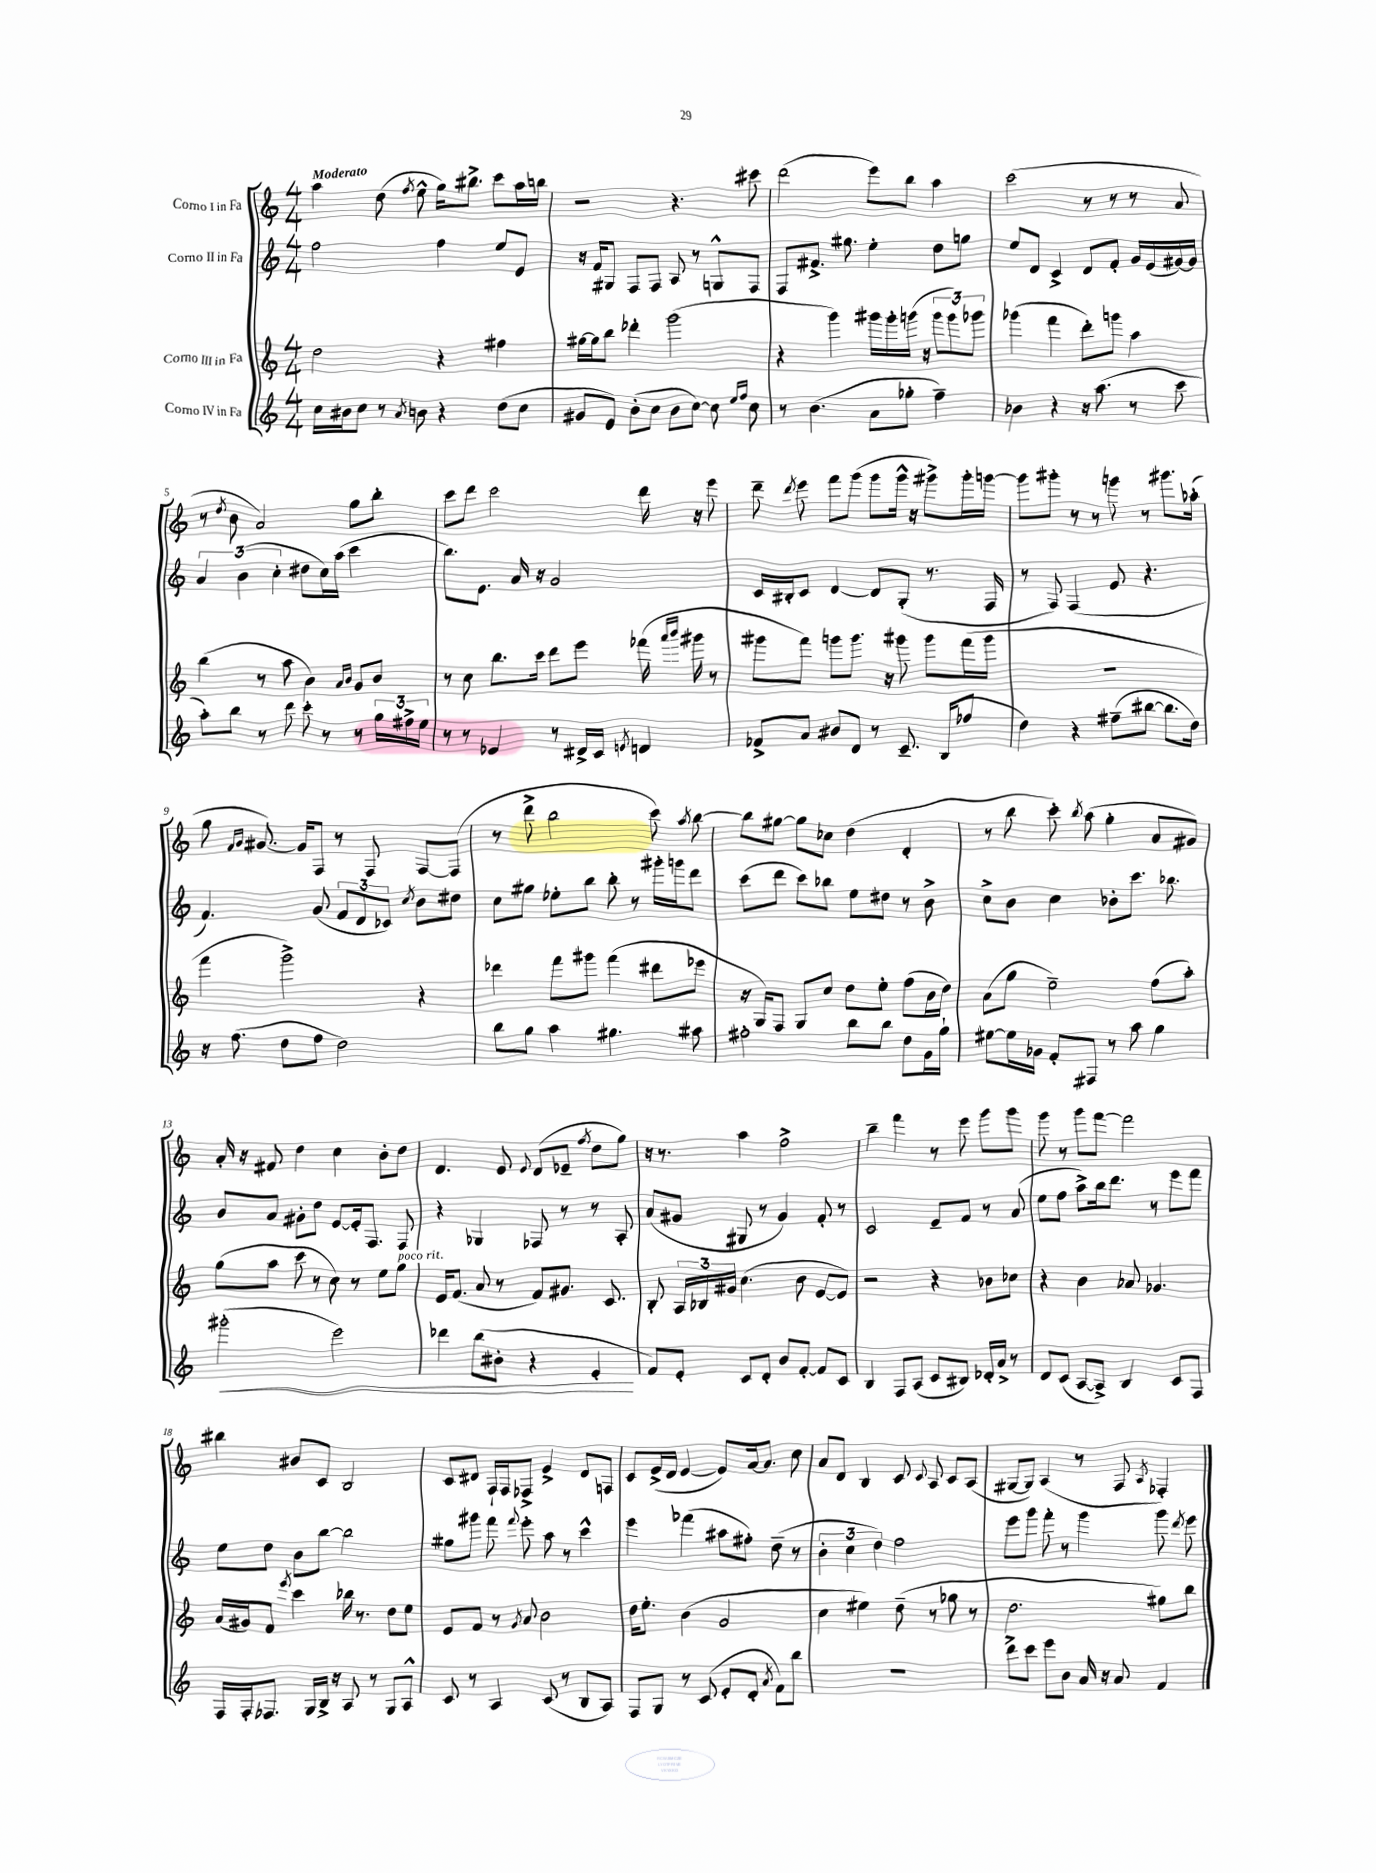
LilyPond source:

<<
\new StaffGroup <<
\new Staff = "s0" \with { instrumentName = "Corno I in Fa" } {
    \clef treble \key c \major \numericTimeSignature \time 4/4 \tempo "Moderato"
    \autoBeamOff a''4 d''8( \acciaccatura { f''8 } e''8-^ g''16[) bis''8.]-> c'''8[ a''16 b''16] |
    r2 r4. cis'''8 |
    d'''2( e'''8[) b''8] a''4 |
    c'''2( r8 r8 r8 a'8 |
    r8 \acciaccatura { d''8 } b'8 a'2) g''8[ b''8]-. |
    c'''8[ d'''8] c'''2 d'''16 r16 e'''8 |
    d'''8-- \acciaccatura { d'''8 } e'''8 f'''8[ g'''8]( g'''8[ g'''16]-^ r16 gis'''8[->) gis'''16-. g'''16]~ |
    g'''8[ gis'''8]-. r8 r8 g'''8 r8 gis'''8.[ aes''16]-.( |
    g''8 \grace { f'16[ g'16] } gis'8.~) gis'16[ f8] r8 f8 f8[~ f8]( |
    r8 d'''8-> b''2 c'''8) \acciaccatura { a''8 } b''8~ |
    b''8[ gis''8]~ gis''8[ ces''8] d''4( d'4-. |
    r8 b''8 c'''8-.) \acciaccatura { b''8 } a''8( g''4-. a'8[ gis'8]) |
    a'16-. r16 fis'8 d''4 c''4 b'8[-. d''8] |
    d'4. e'8 \appoggiatura { e'8 } d'8[( ees'8]-- \acciaccatura { f''8 } d''8[ g''8]) |
    r16 r8. a''4 f''2-> |
    b''4-- f'''4 r8 e'''8 g'''8[ g'''8] |
    g'''8 r8 g'''8[ f'''8]~ f'''2 |
    bis''4 bis'8[ c'8] b2 |
    c'8[ dis'8] f16[-! f16 fes8]-> e'4-> dis'8[ f8] |
    c'8[ e'16->( d'16] e'4~ e'8[) a'16~ a'8.] c''8 |
    a'8[ d'8] b4 c'8 \appoggiatura { c'8 } a8 c'8[ a8]( |
    gis8[~ gis8]) a4( r8 f8 \acciaccatura { a8 } fes4-.) \bar "|." |
}
\new Staff = "s1" \with { instrumentName = "Corno II in Fa" } {
    \clef treble \key c \major \numericTimeSignature \time 4/4
    \autoBeamOff f''2 f''4 e''8[ e'8] |
    r16 f'16[ gis8] f8[ f8] a8 r8 g8[-^ f8] |
    f8[ fis'8.]-> gis''8. e''4-. d''8[ g''8] |
    e''8[ d'8] c'4-> d'8[ f'8]-. g'16[ e'16( gis'16~) gis'16] |
    \tuplet 3/2 { a'4 b'4( c''4-. } dis''8[ c''16) a''16]( c'''4 |
    b''8.[) e'8.] a'16 r16 g'2 |
    c'16[ bis16-. c'8] d'4~ d'8[ g8]-.( r8. f16 |
    r8 f8) f4( e'8 r4. |
    f'4.) g'8( \tuplet 3/2 { f'8[ d'8 ces'8]) } \acciaccatura { c''8 } b'8[ dis''8] |
    c''8[ gis''8] ees''8[-. b''8] b''8-. r8 gis'''16[-. g'''16 d'''8] |
    c'''8[( d'''8] c'''8[) bes''8] e''8[ dis''8] r8 b'8-> |
    c''8[-> b'8] c''4 bes'8[-. c'''8.] bes''8. |
    b'8[ a'8] gis'8[-. d''8] e'8[~ e'16-. f8.] f8 |
    r4 ges4 fes8 r8 r8 a8-. |
    a'8[( gis'8] gis8 r8 gis'4) f'8-. r8 |
    c'2 e'8[-- f'8] r8 a'8( |
    e''8[ f''8] a''8[->) b''16 d'''8.] r8 e'''8[ f'''8] |
    e''8[ d''8] b'8[ b''8]~ b''2 |
    gis''8[ gis'''8] f'''8 \appoggiatura { f'''8 } e'''8-. a''8 r8 c'''4-^ |
    e'''4 fes'''4( ais''8[ fis''8]-.) d''8--( r8 |
    \tuplet 3/2 { b'4-. c''4 d''4) } f''2 |
    e'''8[ g'''8] f'''8-. r8 g'''4 g'''8 \acciaccatura { d'''8 } e'''8 \bar "|." |
}
\new Staff = "s2" \with { instrumentName = "Corno III in Fa" } {
    \clef treble \key c \major \numericTimeSignature \time 4/4
    \autoBeamOff d''2 r4 fis''4 |
    gis''16[~ gis''16 b''8] des'''4-. g'''2( |
    r4 g'''4) gis'''16[ gis'''16-. g'''16]( r16 \tuplet 3/2 { g'''8[ g'''8) ges'''8] } |
    ges'''4( f'''4 d'''8[-.) g'''8] a''4 |
    b''4( r8 a''8 b'4) \grace { a'16[ b'16] } g'8[ b'8] |
    r8 c''8 b''8.[ c'''16] d'''8[ e'''8] fes'''16( \grace { a'''16[ b'''16] } gis'''16 r8 |
    gis'''8[ f'''8]) g'''8[ g'''8.] r16 gis'''8 gis'''8[ f'''16( gis'''16] |
    R1 |
    f'''4 g'''2->) r4 |
    des'''4 f'''8[ gis'''8] f'''4( dis'''8[ ees'''8] |
    r16 g16[) f8] g8[ c''8] d''8[ e''8]-. f''8[( b'16 d''16]) |
    a'8[( g''8] e''2--) f''8[( a''8]-.) |
    g''8[( a''8] c'''8 r8 c''8) r8 e''8[ g''8]^\markup { \italic "poco rit." } |
    e'16[ f'8.]( a'8 r8 f'8[) gis'8.] c'8. |
    b8-. \tuplet 3/2 { a16[ bes16 gis'16] } c''4.( b'8 e'8[~ e'8]) |
    r2 r4 bes'8[ ces''8] |
    r4 b'4 aes'8 ges'4. |
    a'16[( gis'16) f'8] \acciaccatura { e'''8 } c'''4 bes''16 r8. d''8[ e''8] |
    e'8[ f'8] r8 \acciaccatura { g'8 } a'8 b'2 |
    d''16[ e''8.]-. b'4( g'2 |
    c''4 eis''4) d''8--( r8 ges''8 r8 |
    d''2. gis''8[) b''8] \bar "|." |
}
\new Staff = "s3" \with { instrumentName = "Corno IV in Fa" } {
    \clef treble \key c \major \numericTimeSignature \time 4/4
    \autoBeamOff c''16[ bis'16 c''8] r8 \acciaccatura { a'8 } b'8 r4 d''8[( c''8] |
    gis'8[ e'8]) b'8[-.( c''8] b'8[ c''8]~) c''8 \grace { e''16[ f''16] } c''8 |
    r8 b'4.( a'8[ ges''8]-. f''4--) |
    bes'4 r4 r16 a''8.( r8 c'''8 |
    a''8[-.) b''8] r8 d'''8 c'''8-. r8 r8 \tuplet 3/2 { g''16[ fis''16-> e''16] } |
    r8 r8 ees'4 r8 dis'16[-> c'16] \acciaccatura { e'8 } d'4 |
    fes'8[-> a'8] bis'8[ d'8] r8 c'8.-- b16[( fes''8] |
    d''4) r4 fis''8[--( bis''8]~ bis''8.[ d''16]) |
    r16 f''8.( d''8[ f''8] d''2) |
    b''8[ g''8] a''4 gis''4. ais''8 |
    fis''2-. b''8[ b''8] d''8[ g'16 g''16]-! |
    eis''8[~ eis''16 ges'16] f'8[-. fis8] r8 a''8 g''4 |
    gis'''2-.\<( e'''2) |
    des'''4 b''8[( bis'8]-. r4 e'4-.\! |
    f'8[) e'8]-. c'8[ d'8]-. b'8[ f'8]~-. f'8[ c'8] |
    b4 f8[ a8]( c'8[ bis8]) des'16[-. a'16]-> r8 |
    d'8[ c'8]( a8[~ a8]->) b4 c'8[ f8] |
    f16[ f16-. fes8.] g16[ b16]-> r16 a8 r8 g8[ a8]-^ |
    c'8 r8 a4 c'8( r8 b8[ a8]) |
    f8[ g8] r8 c'8( e'8[-. d'8]-. \acciaccatura { a'8 } f'8[) b''8] |
    R1 |
    d'''8[-> c'''8] e'''8[ b'8] a'16 r16 a'8 f'4 \bar "|." |
}
>>
>>
